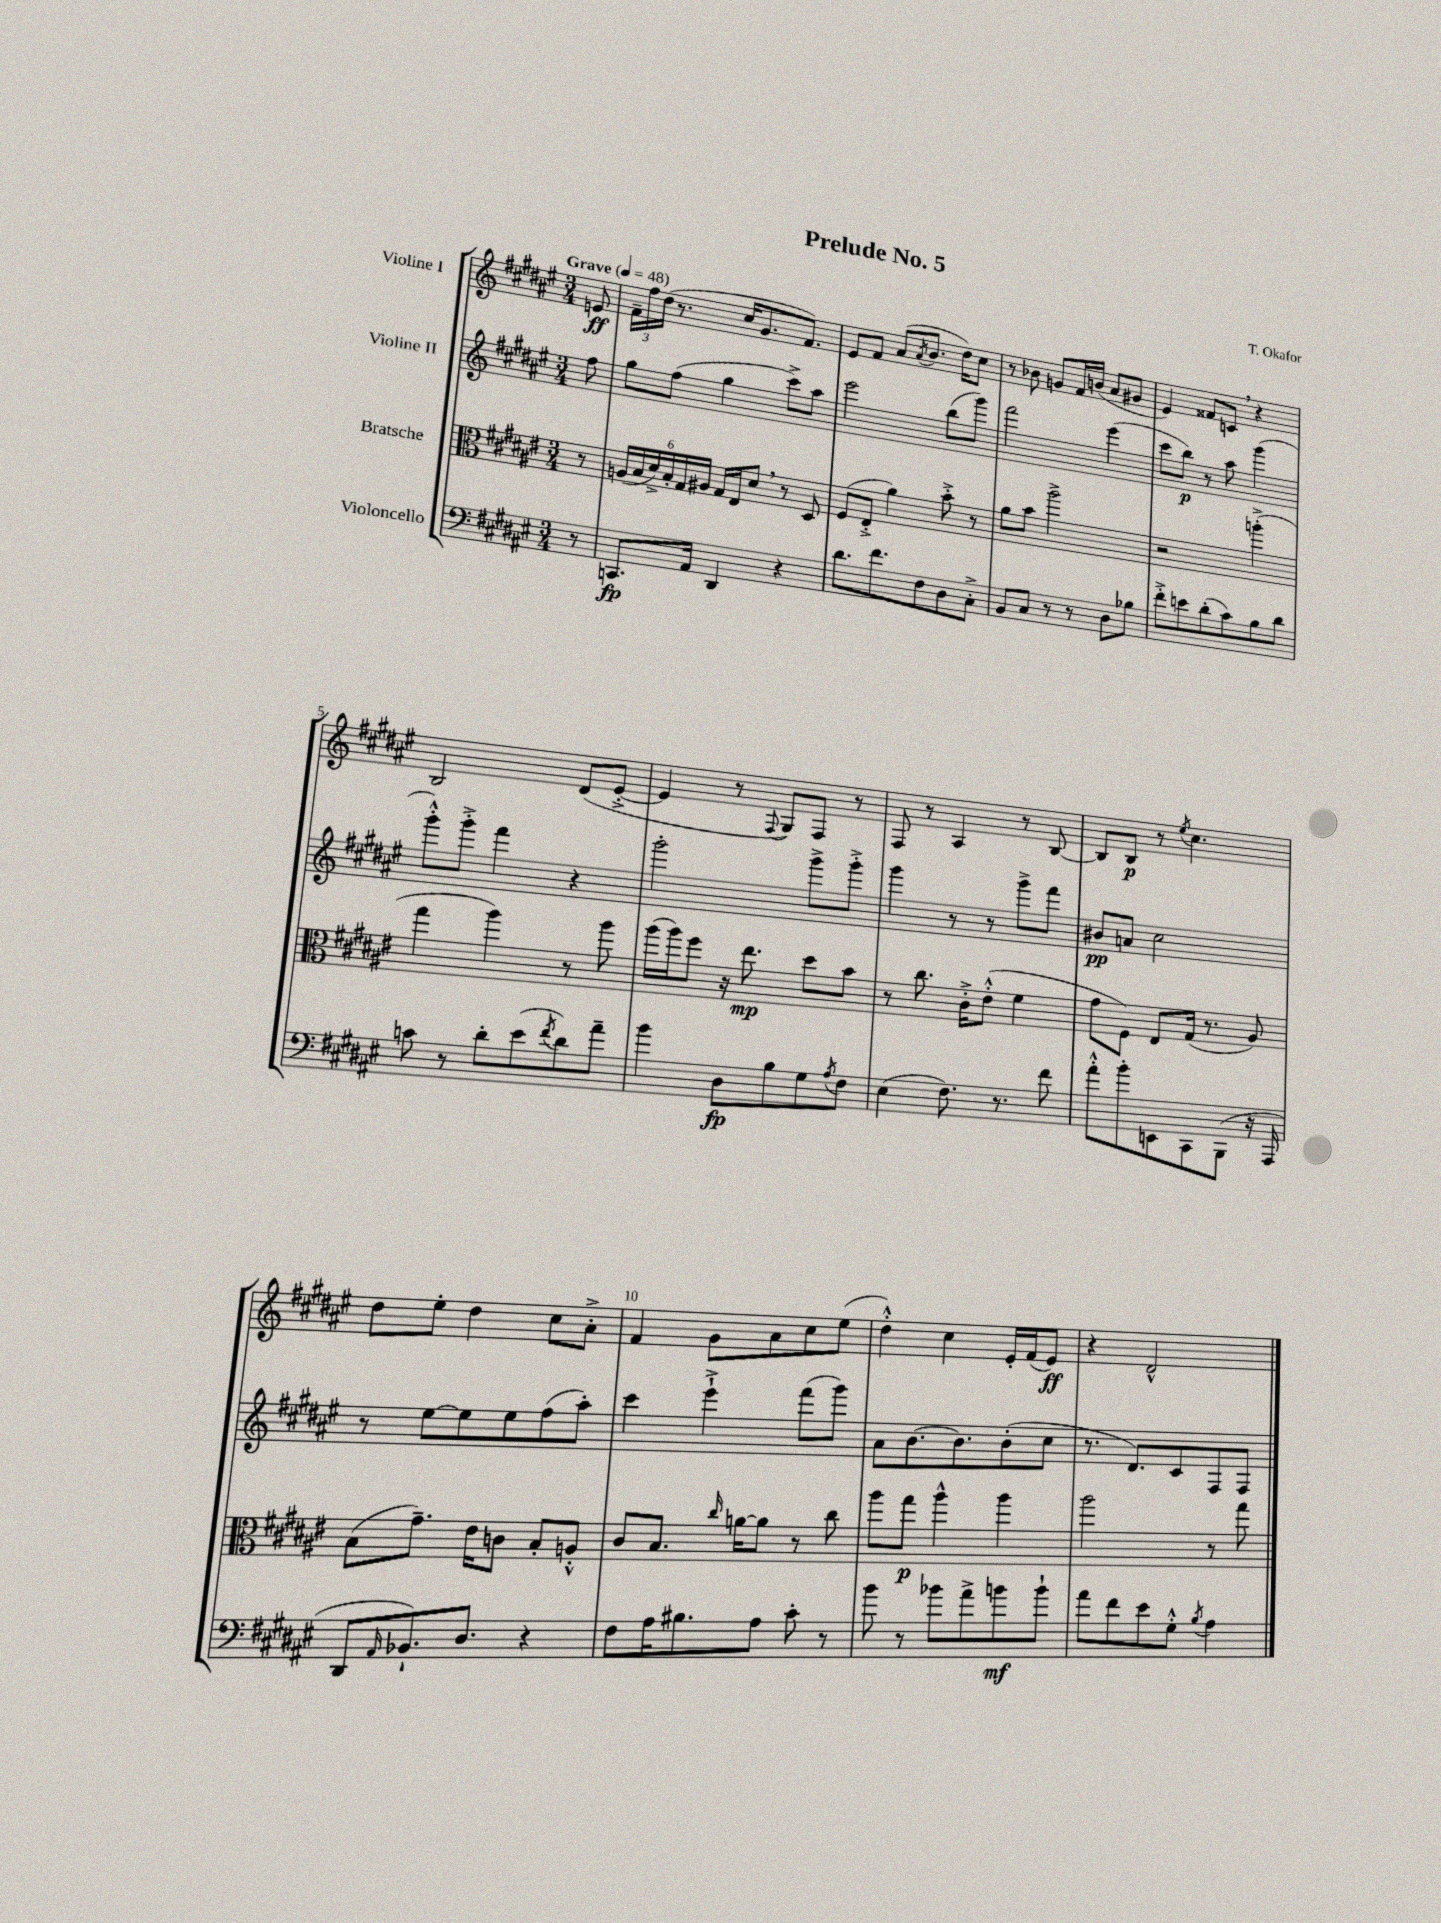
\header { title = "Prelude No. 5" composer = "T. Okafor" }
<<
\new StaffGroup <<
\new Staff = "s0" \with { instrumentName = "Violine I" } {
    \clef treble \key fis \major \numericTimeSignature \time 3/4 \partial 8 \tempo "Grave" 4 = 48
    e'8\ff |
    \tuplet 3/2 { fis'16-- fis''16 dis''16( } r8. cis''16 gis'8. fis'8.) |
    eis'8 fis'8 ais'8( \acciaccatura { ais'8 } b'8. dis''16) cis''8 |
    r8 bes'8 g'8 fis'16 b'16( ais'8 gis'8 |
    eis'4) fisis'8 c'8 \breathe r4 |
    b2 dis'8( eis'8~-.-> |
    eis'4 r8 \appoggiatura { fis8 } gis8) fis8 r8 |
    fis8 r8 ais4 r8 b8~ |
    b8 b8\p r8 \acciaccatura { eis''8 } cis''4. |
    dis''8 eis''8-. dis''4 cis''8 ais'8-.-> |
    fis'4 gis'8 ais'8 cis''8 eis''8( |
    dis''4-.-^) cis''4 eis'16-. fis'16( eis'8\ff) |
    r4 dis'2-^ \bar "|." |
}
\new Staff = "s1" \with { instrumentName = "Violine II" } {
    \clef treble \key fis \major \numericTimeSignature \time 3/4 \partial 8
    fis''8 |
    gis''8 fis''8( gis''4 cis'''8->) ais''8 |
    eis'''2 b''8( gis'''8) |
    fis'''2 eis'''4( |
    cis'''8 b''8\p) r8 ais''8 gis'''4( |
    gis'''8-.-^) gis'''8-.-> fis'''4 r4 |
    gis'''2-. gis'''8-> gis'''8-.-> |
    gis'''4 r8 r8 gis'''8-> fis'''8 |
    bis'8\pp a'8 cis''2 |
    r8 eis''8~ eis''8 eis''8 fis''8( ais''8-.) |
    cis'''4 eis'''4-!-> fis'''8( gis'''8) |
    ais'8 b'8.~ b'8. b'8-.( cis''8 |
    r8. dis'8.) cis'8 fis8 fis8 \bar "|." |
}
\new Staff = "s2" \with { instrumentName = "Bratsche" } {
    \clef alto \key fis \major \numericTimeSignature \time 3/4 \partial 8
    r8 |
    \tuplet 6/4 { a16( b16 dis'16->) b16-. gis16 ais16 } gis16 eis16 dis'8 \breathe r8 dis8 |
    fis8( eis8-.-> ais'4) b'8-.-> r8 |
    ais'8 b'8 ais''2-> |
    r2 a''4-.->( |
    gis''4 ais''4) r8 ais''8 |
    ais''16( ais''16) fis''8 r16 eis''8.\mp dis''8 b'8 |
    r8 cis''8. cis'16-.-> eis'8-.-^( fis'4 |
    gis'8 fis8) eis8 gis16( r8. ais8) |
    b8( gis'8.--) eis'16 c'8 b8-. a8-.-^ |
    cis'8 b8. \grace { cis''16 } a'16~ a'8 r8 cis''8 |
    ais''8 gis''8\p ais''4-^ ais''4 |
    ais''2 r8 gis''8 \bar "|." |
}
\new Staff = "s3" \with { instrumentName = "Violoncello" } {
    \clef bass \key fis \major \numericTimeSignature \time 3/4 \partial 8
    r8 |
    c,8.\fp ais,16 dis,4 r4 |
    dis'8. fis'8. fis8 dis8 cis8-.-> |
    b,8 cis8 r8 r8 dis8 bes8 |
    fis'8-.-> e'8 dis'8-.( cis'8) b8 dis'8 |
    c'8 r8 dis'8-. eis'8( \acciaccatura { fis'8 } dis'8) ais'8-- |
    b'4 dis8\fp b8 gis8 \acciaccatura { ais8 } fis8 |
    eis4( fis8.) r8. fis'8 |
    ais'8-.-^ b'8-. e,8 cis,8 b,,8( r16 ais,,16 |
    dis,8 \grace { ais,16 } bes,8.-!) dis8. r4 |
    fis8 ais16 bis8. ais8 cis'8-. r8 |
    b'8 r8 bes'8 ais'8-> b'8\mf b'8-! |
    ais'8 fis'8 eis'8 gis8-.-^ \acciaccatura { b8 } ais4 \bar "|." |
}
>>
>>
\layout { \context { \Score \override BarNumber.break-visibility = ##(#f #t #t) barNumberVisibility = #(every-nth-bar-number-visible 5) } }
